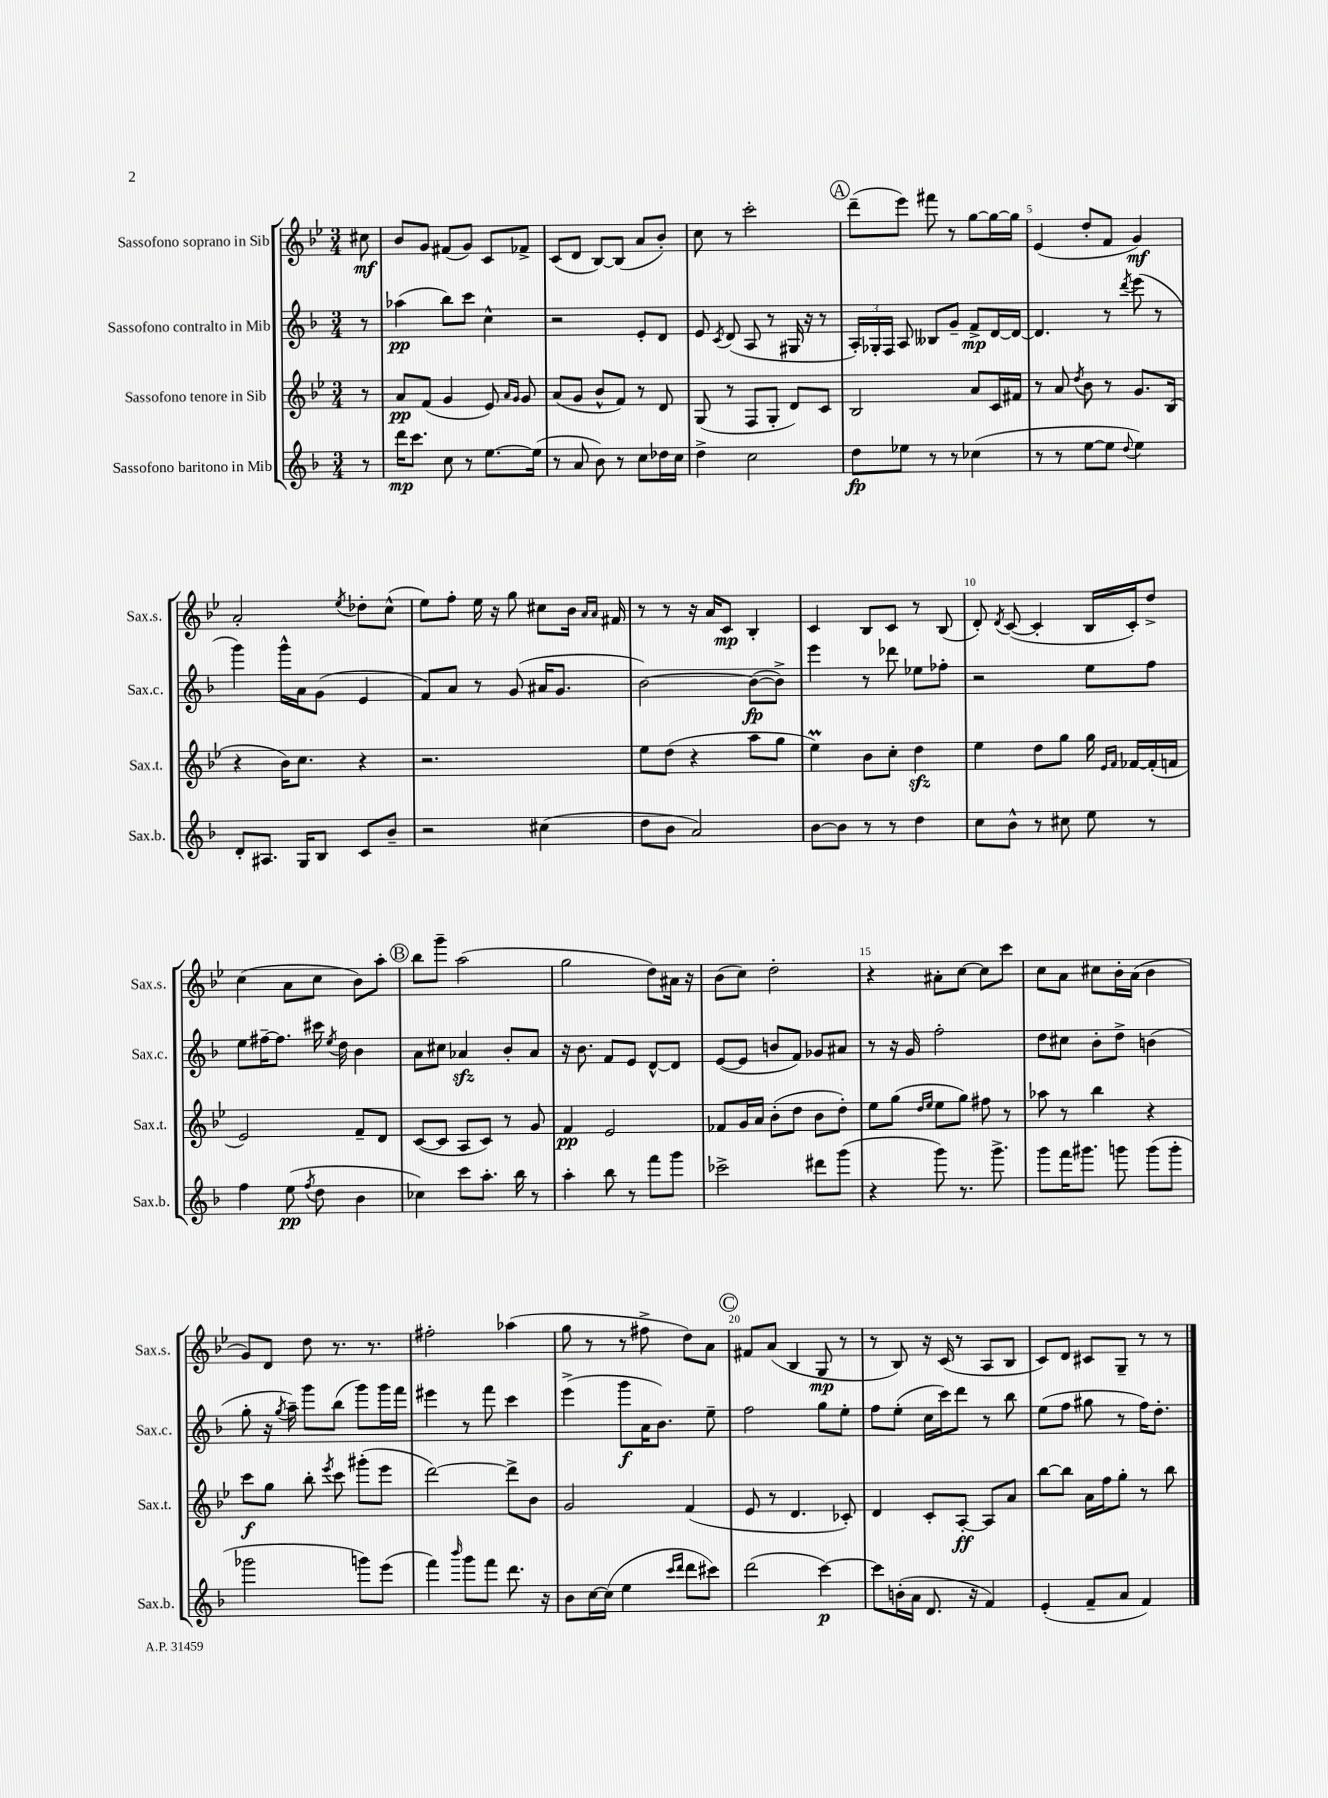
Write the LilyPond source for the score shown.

<<
\new StaffGroup <<
\new Staff = "s0" \with { instrumentName = "Sassofono soprano in Sib" shortInstrumentName = "Sax.s." } {
    \clef treble \key bes \major \numericTimeSignature \time 3/4 \partial 8
    \autoBeamOff cis''8\mf |
    bes'8[ g'8] fis'8[( g'8]) c'8[ fes'8]-> |
    c'8[( d'8] bes8[~) bes8]( a'8[ bes'8]-.) |
    c''8 r8 c'''2-. |
    \mark \markup { \circle "A" } d'''8[--( ees'''8]) fis'''8 r8 g''8[~ g''16~ g''16] |
    ees'4( d''8[-. f'8] g'4\mf) |
    a'2-. \acciaccatura { ees''8 } des''8[-. c''8]-^( |
    ees''8[) f''8]-. ees''16 r16 g''8 cis''8[ bes'16] \grace { a'16[ a'16] } fis'16 |
    r8 r8 r16 a'16[ c'8]\mp bes4-. |
    c'4 bes8[ c'8] r8 bes8( |
    d'8-.) \acciaccatura { d'8 } c'8~( c'4-. bes16[ c'16-.) d''8]-> |
    c''4( a'8[ c''8] bes'8[) a''8]-. |
    \mark \markup { \circle "B" } bes''8[ g'''8]-- a''2( |
    g''2 d''8[) ais'16] r16 |
    bes'8[( c''8]) d''2-. |
    r4 ais'8[-. c''8]~ c''8[ c'''8] |
    c''8[ a'8] cis''8[ bes'16-. a'16]( bes'4 |
    g'8[) d'8] d''8 r8. r8. |
    fis''2-. aes''4( |
    g''8 r8 r8 fis''8-> d''8[) a'8] |
    \mark \markup { \circle "C" } fis'8[ a'8]( bes4 g8\mp r8 |
    r8 bes8) r16 c'16( r8 a8[ bes8] |
    c'8[) d'8] cis'8[ g8]-- r8 r8 \bar "|." |
}
\new Staff = "s1" \with { instrumentName = "Sassofono contralto in Mib" shortInstrumentName = "Sax.c." } {
    \clef treble \key f \major \numericTimeSignature \time 3/4 \partial 8
    \autoBeamOff r8 |
    aes''4\pp( bes''8[) c'''8] c''4-^ |
    r2 e'8[-. d'8] |
    e'8 \acciaccatura { c'8 } d'8( a8 r8 gis16 r16 r8 |
    \mark \markup { \circle "A" } \tuplet 3/2 { a16[-.) ges16-. f16] } a8 beses8[ g'8]-- f'8[->\mp d'16~ d'16]~ |
    d'4. r8 \acciaccatura { d'''8 } e'''8( r8 |
    g'''4) g'''16[-^ a'16 g'8]( e'4 |
    f'8[) a'8] r8 g'8( ais'16[ g'8.] |
    bes'2~) bes'8[~\fp( bes'8]->) |
    e'''4 r8 des'''8 ees''8[ fes''8]-. |
    r2 e''8[ f''8] |
    e''8[ fis''16~-- fis''8.] cis'''16 \acciaccatura { e''8 } d''16 bes'4 |
    \mark \markup { \circle "B" } a'8[ cis''8] aes'4\sfz bes'8[-. aes'8] |
    r16 bes'8. f'8[ e'8] d'8[~-^ d'8] |
    e'8[~( e'8] b'8[ f'8]) ges'8[ ais'8] |
    r8 r16 g'16 f''2-. |
    d''8[ cis''8] bes'8[-. d''8]-> b'4( |
    g''8-. r16 \acciaccatura { g''8 } a''16--) g'''8[ bes''8]( g'''8[) g'''16 f'''16] |
    eis'''4 r8 f'''8 c'''4 |
    e'''4->( g'''8[\f a'16 bes'8.]) e''8-- |
    \mark \markup { \circle "C" } f''2 g''8[ e''8]-. |
    f''8[ e''8]-.( c''16[ c'''16) d'''8] r8 bes''8 |
    e''8[( f''8] gis''8 r8 f''16[) d''8.]-. \bar "|." |
}
\new Staff = "s2" \with { instrumentName = "Sassofono tenore in Sib" shortInstrumentName = "Sax.t." } {
    \clef treble \key bes \major \numericTimeSignature \time 3/4 \partial 8
    \autoBeamOff r8 |
    a'8[\pp f'8]( g'4 ees'8) \grace { a'16[ g'16] } g'8 |
    a'8[( g'8] bes'8[-^ f'8]) r8 d'8 |
    g8( r8 f8[ g8]-. d'8[) c'8] |
    \mark \markup { \circle "A" } bes2 a'8[ c'16 fis'16] |
    r8 a'8 \acciaccatura { d''8 } bes'8 r8 g'8.[ bes16]( |
    r4 bes'16[) c''8.] r4 |
    r2. |
    ees''8[ d''8]( r4 a''8[ g''8] |
    ees''4\prall) bes'8[ c''8]-. d''4\sfz |
    ees''4 d''8[ g''8] g''16 \grace { ees'16[ f'16] } fes'16[~ fes'16-.( f'16] |
    ees'2) f'8[-- d'8] |
    \mark \markup { \circle "B" } c'8[~( c'8] a8[ c'8]) r8 g'8 |
    f'4\pp ees'2 |
    fes'8[ g'16 a'16] bes'8[-.( d''8] bes'8[ d''8]-.) |
    ees''8[ g''8]( \grace { d''16[ ees''16] } ees''8[ g''8]) fis''8 r8 |
    aes''8 r8 bes''4 r4 |
    c'''8[\f g''8] bes''8-. \acciaccatura { ees'''8 } c'''8 gis'''8[-.( ees'''8] |
    d'''2~) d'''8[-> bes'8] |
    g'2 f'4( |
    \mark \markup { \circle "C" } ees'8 r8 d'4. ces'8-.) |
    d'4 c'8[-. a8]~-.\ff a8[ a'8] |
    bes''8[~ bes''8] a'16[ f''16 g''8]-. r8 bes''8 \bar "|." |
}
\new Staff = "s3" \with { instrumentName = "Sassofono baritono in Mib" shortInstrumentName = "Sax.b." } {
    \clef treble \key f \major \numericTimeSignature \time 3/4 \partial 8
    \autoBeamOff r8 |
    d'''16[\mp c'''8.] c''8 r8 e''8.[~ e''16]( |
    r8 a'8 bes'8) r8 c''8[ des''16 c''16] |
    d''4-> c''2 |
    \mark \markup { \circle "A" } d''8[\fp ees''8] r8 r8 ces''4( |
    r8 r8 e''8[~ e''8] \appoggiatura { d''8 } e''4) |
    d'8[-. ais8.] g16[ bes8] c'8[ bes'8]-- |
    r2 cis''4( |
    d''8[ bes'8] a'2) |
    bes'8[~ bes'8] r8 r8 d''4 |
    c''8[ bes'8]-^ r8 cis''8 e''8 r8 |
    f''4 e''8\pp( \acciaccatura { f''8 } d''8 bes'4 |
    \mark \markup { \circle "B" } ces''4) c'''8[ a''8.]-. bes''16 r8 |
    a''4-. bes''8 r8 f'''8[ g'''8] |
    ces'''2-> dis'''8[ g'''8]( |
    r4 g'''8) r8. g'''8.-> |
    g'''8[ f'''16 gis'''8.] g'''8 g'''8[( g'''8]-. |
    ges'''2 g'''8[) e'''8]( |
    f'''4) \grace { bes'''16 } g'''8[ f'''8] d'''8. r16 |
    bes'8[ c''16~ c''16]( e''4 \grace { c'''16[ d'''16] } d'''8[ cis'''8]) |
    \mark \markup { \circle "C" } d'''2( c'''4~\p) |
    c'''8[ b'16-.( a'16] d'8. r16 f'4) |
    e'4-.( f'8[-- a'8] f'4) \bar "|." |
}
>>
>>
\layout { \context { \Score \override BarNumber.break-visibility = ##(#f #t #t) barNumberVisibility = #(every-nth-bar-number-visible 5) } }
